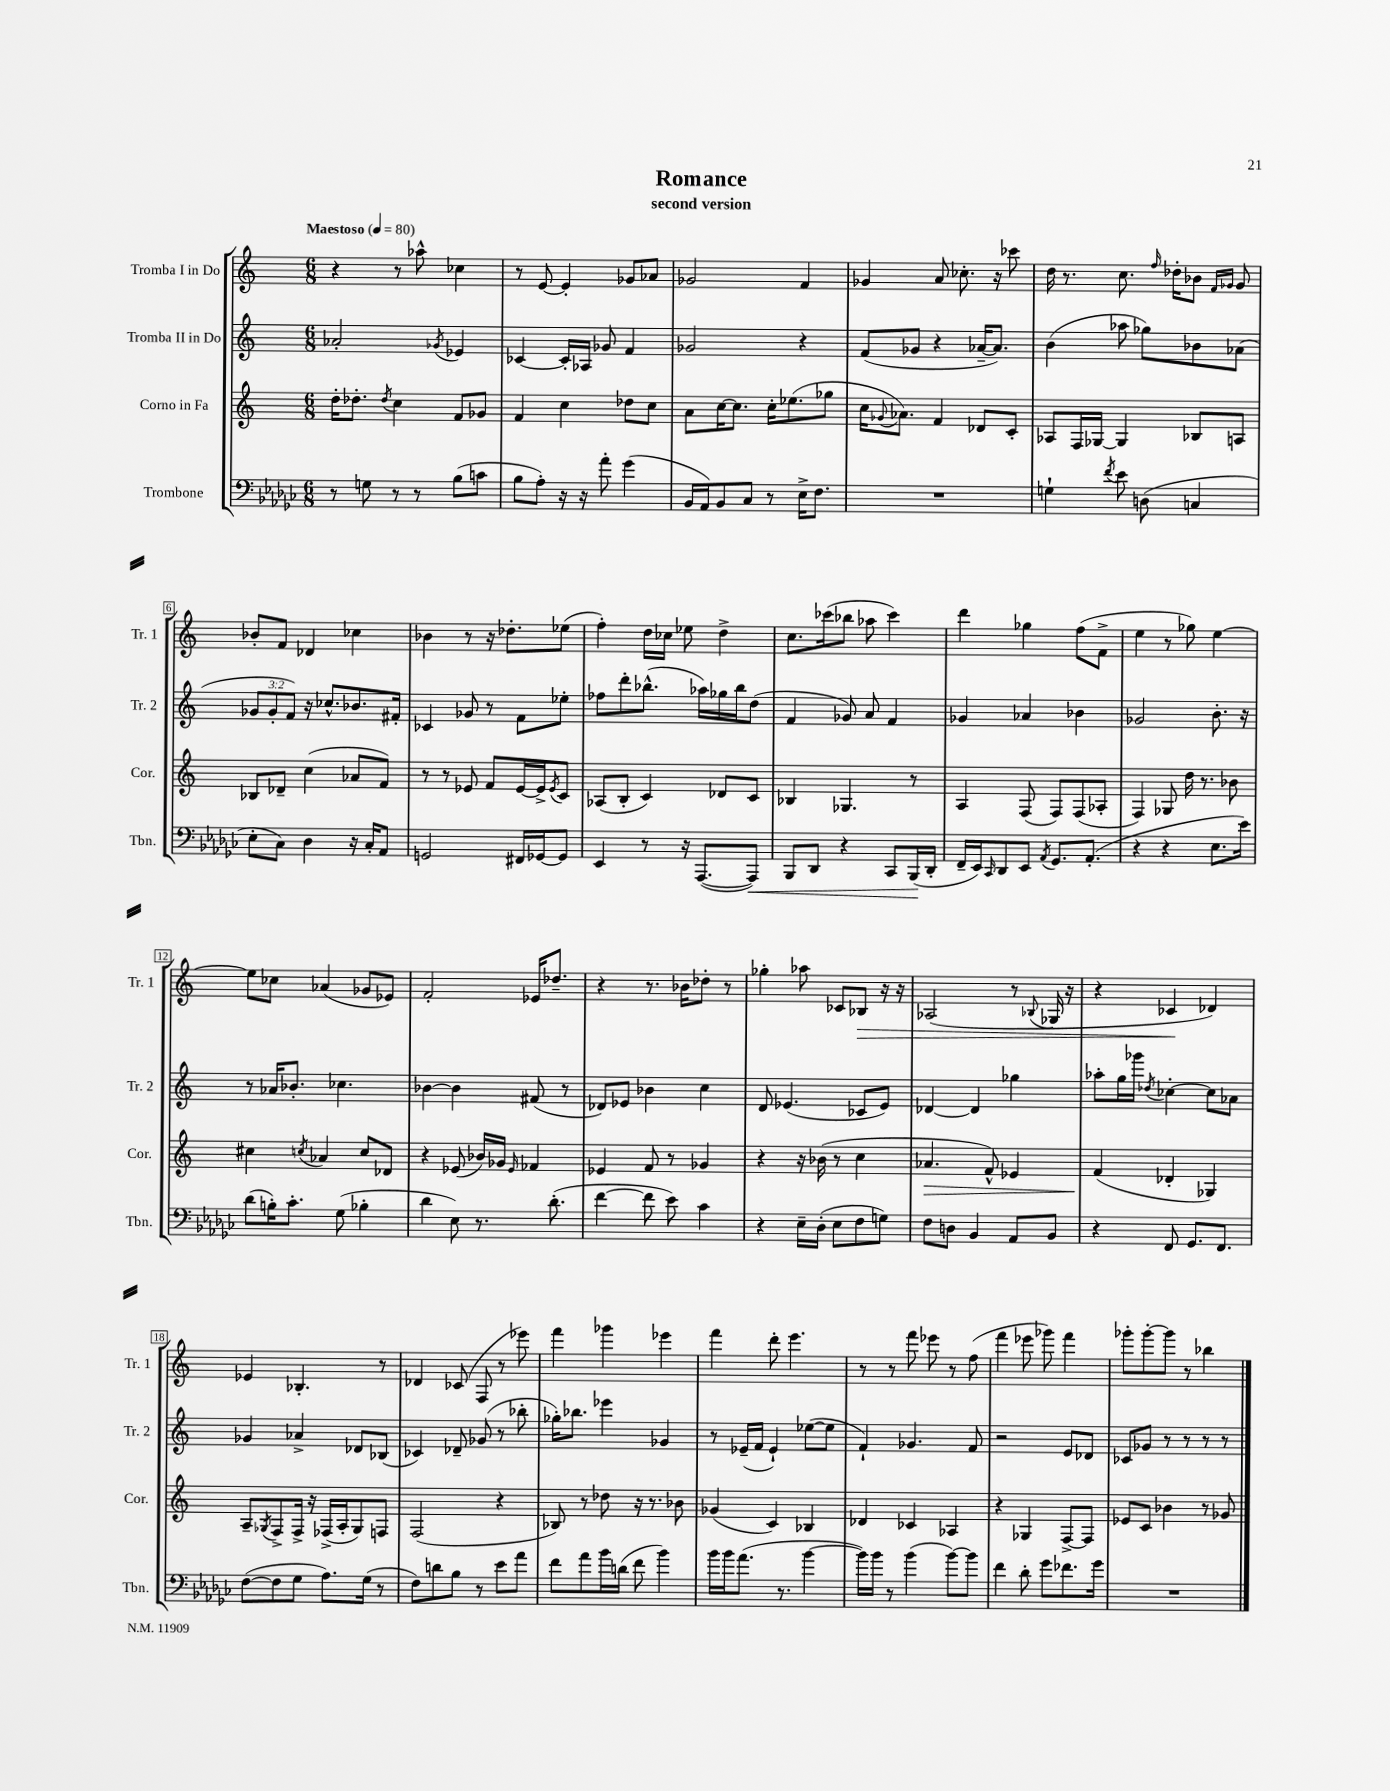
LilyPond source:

\header { title = "Romance" subtitle = "second version" }
<<
\new StaffGroup <<
\new Staff = "s0" \with { instrumentName = "Tromba I in Do" shortInstrumentName = "Tr. 1" } {
    \clef treble \key c \major \numericTimeSignature \time 6/8 \tempo "Maestoso" 4 = 80
    r4 r8 aes''8-^ ces''4 |
    r8 e'8~ e'4-. ges'8 aes'8 |
    ges'2 f'4 |
    ges'4 a'8 ces''8.-. r16 ces'''8 |
    d''16 r8. c''8. \grace { f''16 } des''16-. bes'8 \grace { f'16 ges'16 } ges'8 |
    bes'8-. f'8 des'4 ces''4 |
    bes'4 r8 r16 des''8.-. ees''8( |
    f''4-.) d''16 ces''16 ees''8 d''4-> |
    c''8. ces'''16( bes''8 aes''8 ces'''4) |
    d'''4 ges''4 f''8( f'8-> |
    e''4 r8 ges''8) e''4~ |
    e''8 ces''8 aes'4( ges'8 ees'8) |
    f'2-. ees'16 des''8.-- |
    r4 r8. bes'16 des''8-. r8 |
    ges''4-. aes''8 ces'8 bes8\> r16 r16 |
    aes2( r8 \appoggiatura { bes8 } ges16 r16 |
    r4 ces'4\! des'4) |
    ees'4 bes4.-. r8 |
    des'4 ces'8( f8 r8 ees'''8) |
    f'''4 ges'''4 ees'''4 |
    f'''4 d'''8-. e'''4. |
    r8 r8 f'''8 ees'''8 r8 f''8( |
    f'''4 ees'''8 ges'''8) f'''4 |
    ges'''8-. ges'''8~-. ges'''8 r8 bes''4 \bar "|." |
}
\new Staff = "s1" \with { instrumentName = "Tromba II in Do" shortInstrumentName = "Tr. 2" } {
    \clef treble \key c \major \numericTimeSignature \time 6/8 \override Staff.TupletNumber.text = #tuplet-number::calc-fraction-text
    aes'2-. \acciaccatura { ges'8 } ees'4 |
    ces'4~ ces'16-. aes16 ges'8 f'4 |
    ges'2 r4 |
    f'8( ges'8 r4 aes'16~-- aes'8.) |
    b'4( aes''8 ges''8) bes'8 aes'8( |
    \tuplet 3/2 { ges'8 ges'8-. f'8) } r16 ces''8.-^ bes'8. fis'16-. |
    ces'4 ges'8 r8 f'8 ees''8-. |
    fes''8 d'''8-. bes''8.-^( aes''16) ges''16 bes''16 d''8( |
    f'4 ges'8) a'8 f'4 |
    ges'4 aes'4 bes'4 |
    ges'2 b'8.-. r16 |
    r8 aes'16 bes'8.-. ces''4. |
    bes'4~ bes'4 fis'8( r8 |
    des'8) ees'8 bes'4 c''4 |
    d'8 ees'4.( ces'8 ees'8) |
    des'4~ des'4 ges''4 |
    aes''8-. g''16 ges'''16 \acciaccatura { des''8 } ces''4~-. ces''8 aes'8 |
    ges'4 aes'4-> des'8 bes8( |
    ces'4) des'8-- ges'8( r8 bes''8-. |
    ges''16-.) bes''8. ees'''4 ges'4 |
    r8 ees'16--( f'16 ees'4-!) ees''8~( ees''8 |
    f'4-!) ges'4. f'8 |
    r2 e'8 des'8 |
    ces'8 ges'8 r8 r8 r8 r8 \bar "|." |
}
\new Staff = "s2" \with { instrumentName = "Corno in Fa" shortInstrumentName = "Cor." } {
    \clef treble \key c \major \numericTimeSignature \time 6/8
    d''16-. des''8.-. \acciaccatura { des''8 } c''4 f'8 ges'8 |
    f'4 c''4 des''8 c''8 |
    a'8 c''16~ c''8. c''16-. ees''8.( ges''8 |
    c''16 \appoggiatura { ges'8 } aes'8.) f'4 des'8 c'8-. |
    aes8 f16 ges16~ ges4 bes8 a8 |
    bes8 des'8-- c''4( aes'8 f'8) |
    r8 r8 ees'8 f'8 ees'16~ ees'16-> \acciaccatura { ees'8 } c'8 |
    aes8( b8-. c'4) des'8 c'8 |
    bes4 ges4. r8 |
    a4 f8( f8) f8( aes8-. |
    f4) ges8 d''16 r8. bes'8 |
    cis''4 \acciaccatura { c''8 } aes'4 c''8 des'8 |
    r4 ees'8( bes'16) ges'16 \grace { ees'16 } fes'4 |
    ees'4 f'8 r8 ges'4 |
    r4 r16 bes'16( r8 c''4 |
    aes'4.\> f'8-^) ees'4 |
    f'4\!( des'4-. ges4) |
    a8-- \acciaccatura { ges8 } f8-> f16-> r16 fes16->( a16-. ges8) f8 |
    f2( r4 |
    bes8) r8 des''8 r16 r8. bes'8 |
    ges'4( c'4) bes4 |
    des'4 ces'4 aes4 |
    r4 ges4 f8~-> f8 |
    ees'8 c'8 bes'4 r8 ges'8 \bar "|." |
}
\new Staff = "s3" \with { instrumentName = "Trombone" shortInstrumentName = "Tbn." } {
    \clef bass \key ges \major \numericTimeSignature \time 6/8
    r8 g8 r8 r8 bes8( c'8 |
    bes8 aes8-.) r16 r16 aes'8-. ges'4( |
    bes,16 aes,16) bes,8 ces8 r8 ees16-> f8. |
    R2. |
    g4-! \acciaccatura { f'8 } ees'8 d8( c4 |
    ees8-. ces8) des4 r16 ces16-. aes,8 |
    g,2 fis,16 ges,16~ ges,8 |
    ees,4 r8 r16 aes,,8.~( aes,,8\<) |
    bes,,8 des,8 r4 ces,8 bes,,16\!( des,16-. |
    f,16-- ees,16) \grace { ces,16 } des,8 ees,8 \acciaccatura { aes,8 } ges,8. aes,8.-.( |
    r4 r4 ees8. ees'16) |
    des'8( b16-.) ces'8.-. ges8( bes4-. |
    des'4 ees8) r8. des'8.-.( |
    f'4~ f'8 ees'8) ces'4 |
    r4 ees16-- des16-.( ees8 f8 g8) |
    f8 d8 bes,4 aes,8 bes,8 |
    r4 f,8 ges,8. f,8. |
    f8~( f8 ges8 aes8.) ges16( r8 |
    f8) d'8 bes8 r8 ees'8 aes'8 |
    f'8 aes'8 bes'16 d'16( f'8 bes'4) |
    bes'16 bes'16 aes'8.( r8. bes'4~ |
    bes'16) bes'16 r8 bes'4( bes'8~) bes'8 |
    f'4 des'8-. ges'8 fes'8. ges'16 |
    R2. \bar "|." |
}
>>
>>
\layout { \context { \Score \override BarNumber.stencil = #(make-stencil-boxer 0.1 0.3 ly:text-interface::print) } }
